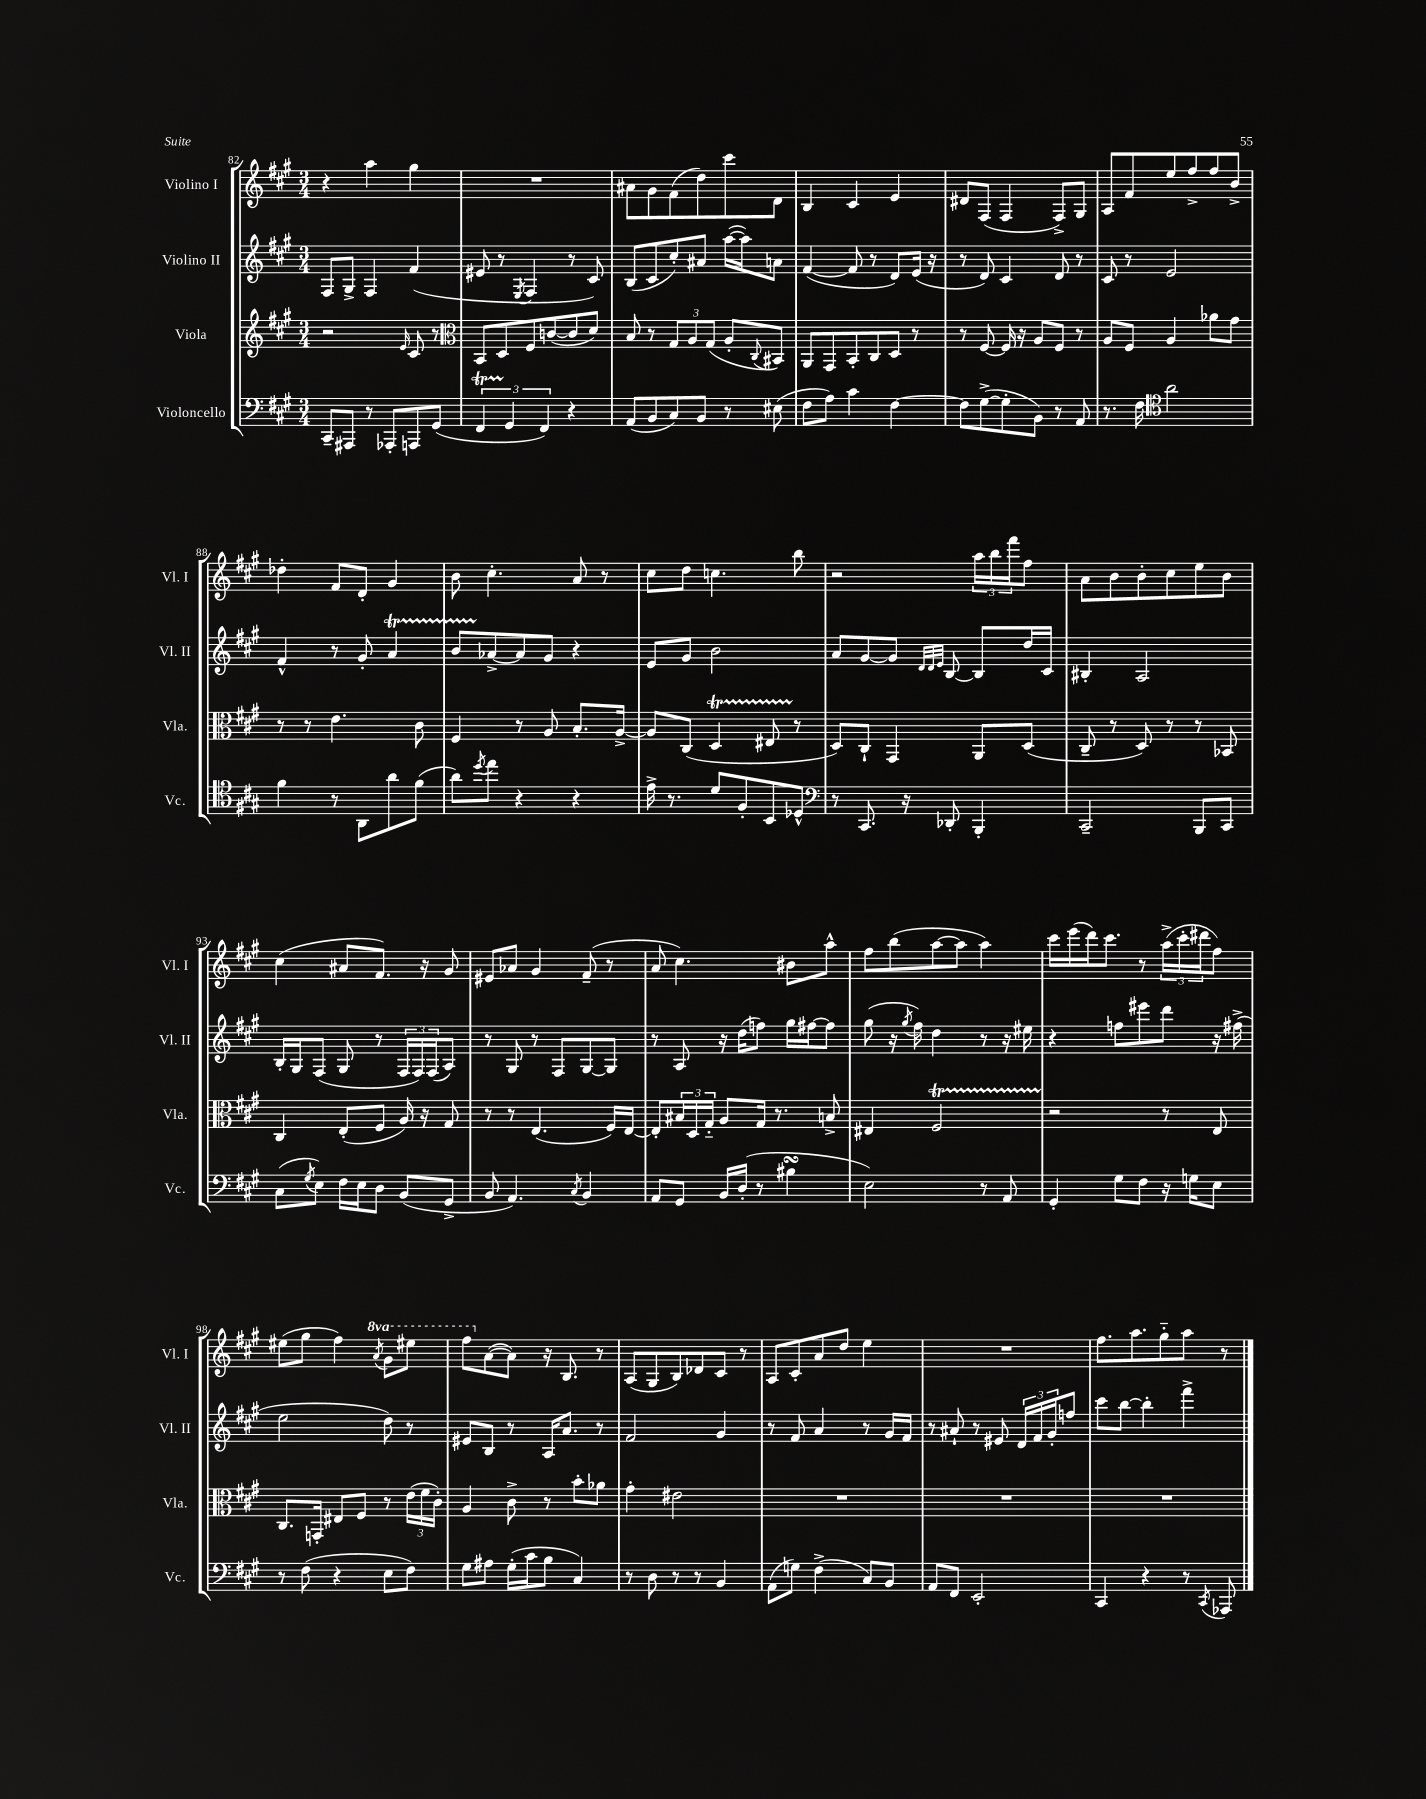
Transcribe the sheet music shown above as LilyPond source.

<<
\new StaffGroup <<
\new Staff = "s0" \with { instrumentName = "Violino I" shortInstrumentName = "Vl. I" } {
    \clef treble \key a \major \numericTimeSignature \time 3/4 \set Staff.ottavationMarkups = #ottavation-simple-ordinals
    r4 a''4 gis''4 |
    R2. |
    ais'8 gis'8 fis'8( d''8) cis'''8 d'8 |
    b4 cis'4 e'4 |
    dis'8 fis8( fis4 fis8->) gis8 |
    a8 fis'8 e''8 fis''8-> fis''8 b'8-> |
    des''4-. fis'8 d'8-. gis'4 |
    b'8 cis''4.-. a'8 r8 |
    cis''8 d''8 c''4. b''8 |
    r2 \tuplet 3/2 { a''16 b''16 fis'''16 } fis''8 |
    a'8 b'8 b'8-. cis''8 e''8 b'8 |
    cis''4( ais'8 fis'8.) r16 gis'8 |
    eis'8 aes'8 gis'4 fis'8--( r8 |
    a'8 cis''4.) bis'8 a''8-^ |
    fis''8 b''8( a''8~ a''8 a''4) |
    cis'''16 e'''16( d'''16) cis'''8. r8 \tuplet 3/2 { a''16->( cis'''16-. dis'''16 } fis''8) |
    eis''8( gis''8 fis''4) \ottava #1 \acciaccatura { a''8 } gis''8 eis'''8 |
    fis'''8 \ottava #0 a'8~( a'8) r16 b8. r8 |
    a8( gis8 b8) des'8 cis'8 r8 |
    a8 cis'8-. a'8 d''8 e''4 |
    R2. |
    fis''8. a''8. gis''8-_ a''8 r8 \bar "|." |
}
\new Staff = "s1" \with { instrumentName = "Violino II" shortInstrumentName = "Vl. II" } {
    \clef treble \key a \major \numericTimeSignature \time 3/4
    fis8 gis8-> fis4 fis'4( |
    eis'8 r8 \acciaccatura { e8 } fis4 r8 cis'8) |
    b8( cis'8 cis''8-.) ais'8 a''16~( a''16) a'8 |
    fis'4~( fis'8 r8 d'8) e'16( r16 |
    r8 d'8) cis'4 d'8 r8 |
    cis'8 r8 e'2 |
    fis'4-^ r8 gis'8-. a'4\startTrillSpan |
    b'8 aes'8~->\stopTrillSpan aes'8 gis'8 r4 |
    e'8 gis'8 b'2 |
    a'8 gis'8~ gis'8 \grace { d'32 d'32 e'32 } b8~ b8 d''16 cis'16 |
    bis4-. a2 |
    b16-. gis16 fis8( gis8 r8 \tuplet 3/2 { fis16 fis16) fis16( } a8) |
    r8 gis8 r8 fis8 gis8~ gis8 |
    r8 a8 r16 d''16( f''8) gis''16 fis''16~ fis''8 |
    gis''8( r16 \acciaccatura { gis''8 } fis''16) d''4 r8 r16 eis''16 |
    r4 f''8 eis'''8 d'''8 r16 fis''16->( |
    e''2 d''8) r8 |
    eis'8 b8 r8 a16 a'8. r8 |
    fis'2 gis'4 |
    r8 fis'8 a'4 r8 gis'16 fis'16 |
    r8 ais'8-! r8 eis'8 \tuplet 3/2 { d'16 fis'16 gis'16-. } f''8 |
    cis'''8 b''8~ b''4-. fis'''4-> \bar "|." |
}
\new Staff = "s2" \with { instrumentName = "Viola" shortInstrumentName = "Vla." } {
    \clef treble \key a \major \numericTimeSignature \time 3/4
    r2 \grace { e'16 } cis'8 r8 |
    \clef alto b,8 d8 fis8 c'8~( c'8 d'8) |
    b8 r8 \tuplet 3/2 { gis8 a8 gis8( } a8-. \appoggiatura { cis8 } bis,8) |
    a,8 gis,8 b,8-. cis8 d8 r8 |
    r8 fis8~ fis16 r16 a8 fis8 r8 |
    a8 fis8 a4 aes'8 gis'8 |
    r8 r8 e'4. cis'8 |
    fis4 r8 a8 b8.-. a16~-> |
    a8 cis8( d4\startTrillSpan eis8 r8\stopTrillSpan |
    d8) cis8-! gis,4 a,8 d8( |
    cis8-- r8 d8) r8 r8 bes,8 |
    cis4 e8-.( fis8 a16) r16 gis8 |
    r8 r8 e4.( fis16) e16~ |
    e8-. \tuplet 3/2 { bis16 d16 gis16-_ } a8 gis16 r8. b8-> |
    eis4 fis2\startTrillSpan |
    r2\stopTrillSpan r8 e8 |
    cis8. g,16-. eis8 fis8 r8 \tuplet 3/2 { e'16( fis'16 cis'16-.) } |
    a4 cis'8-> r8 b'8-. aes'8 |
    gis'4-. eis'2 |
    R2. |
    R2. |
    R2. \bar "|." |
}
\new Staff = "s3" \with { instrumentName = "Violoncello" shortInstrumentName = "Vc." } {
    \clef bass \key a \major \numericTimeSignature \time 3/4
    cis,8-- ais,,8 r8 aes,,8-. a,,8 gis,8( |
    \tuplet 3/2 { fis,4\startTrillSpan gis,4\stopTrillSpan fis,4) } r4 |
    a,8( b,8 cis8) b,8 r8 eis8( |
    fis8 a8) cis'4 fis4~ |
    fis8 gis8~->( gis8-. b,8) r8 a,8 |
    r8. fis16 \clef tenor a'2 |
    fis'4 r8 a,8 a'8 fis'8( |
    a'8) \acciaccatura { d''8 } e''8 r4 r4 |
    e'16-> r8. d'8 fis8-. b,8 des8-^ |
    \clef bass r8 cis,8. r16 des,8-. b,,4-. |
    cis,2-- b,,8 cis,8 |
    cis8( \acciaccatura { gis8 } e8) fis16 e16 d8 b,8( gis,8-> |
    b,8 a,4.) \acciaccatura { cis8 } b,4 |
    a,8 gis,8 b,16 d16-.( r8 bis4\turn |
    e2) r8 a,8 |
    gis,4-. gis8 fis8 r16 g16 e8 |
    r8 fis8( r4 e8 fis8) |
    gis8 ais8 gis16-.( cis'16 b8 cis4) |
    r8 d8 r8 r8 b,4 |
    a,8( g8) fis4->( cis8) b,8 |
    a,8 fis,8 e,2-. |
    cis,4 r4 r8 \acciaccatura { cis,8 } aes,,8 \bar "|." |
}
>>
>>
\layout { \context { \Score currentBarNumber = #82 } }
